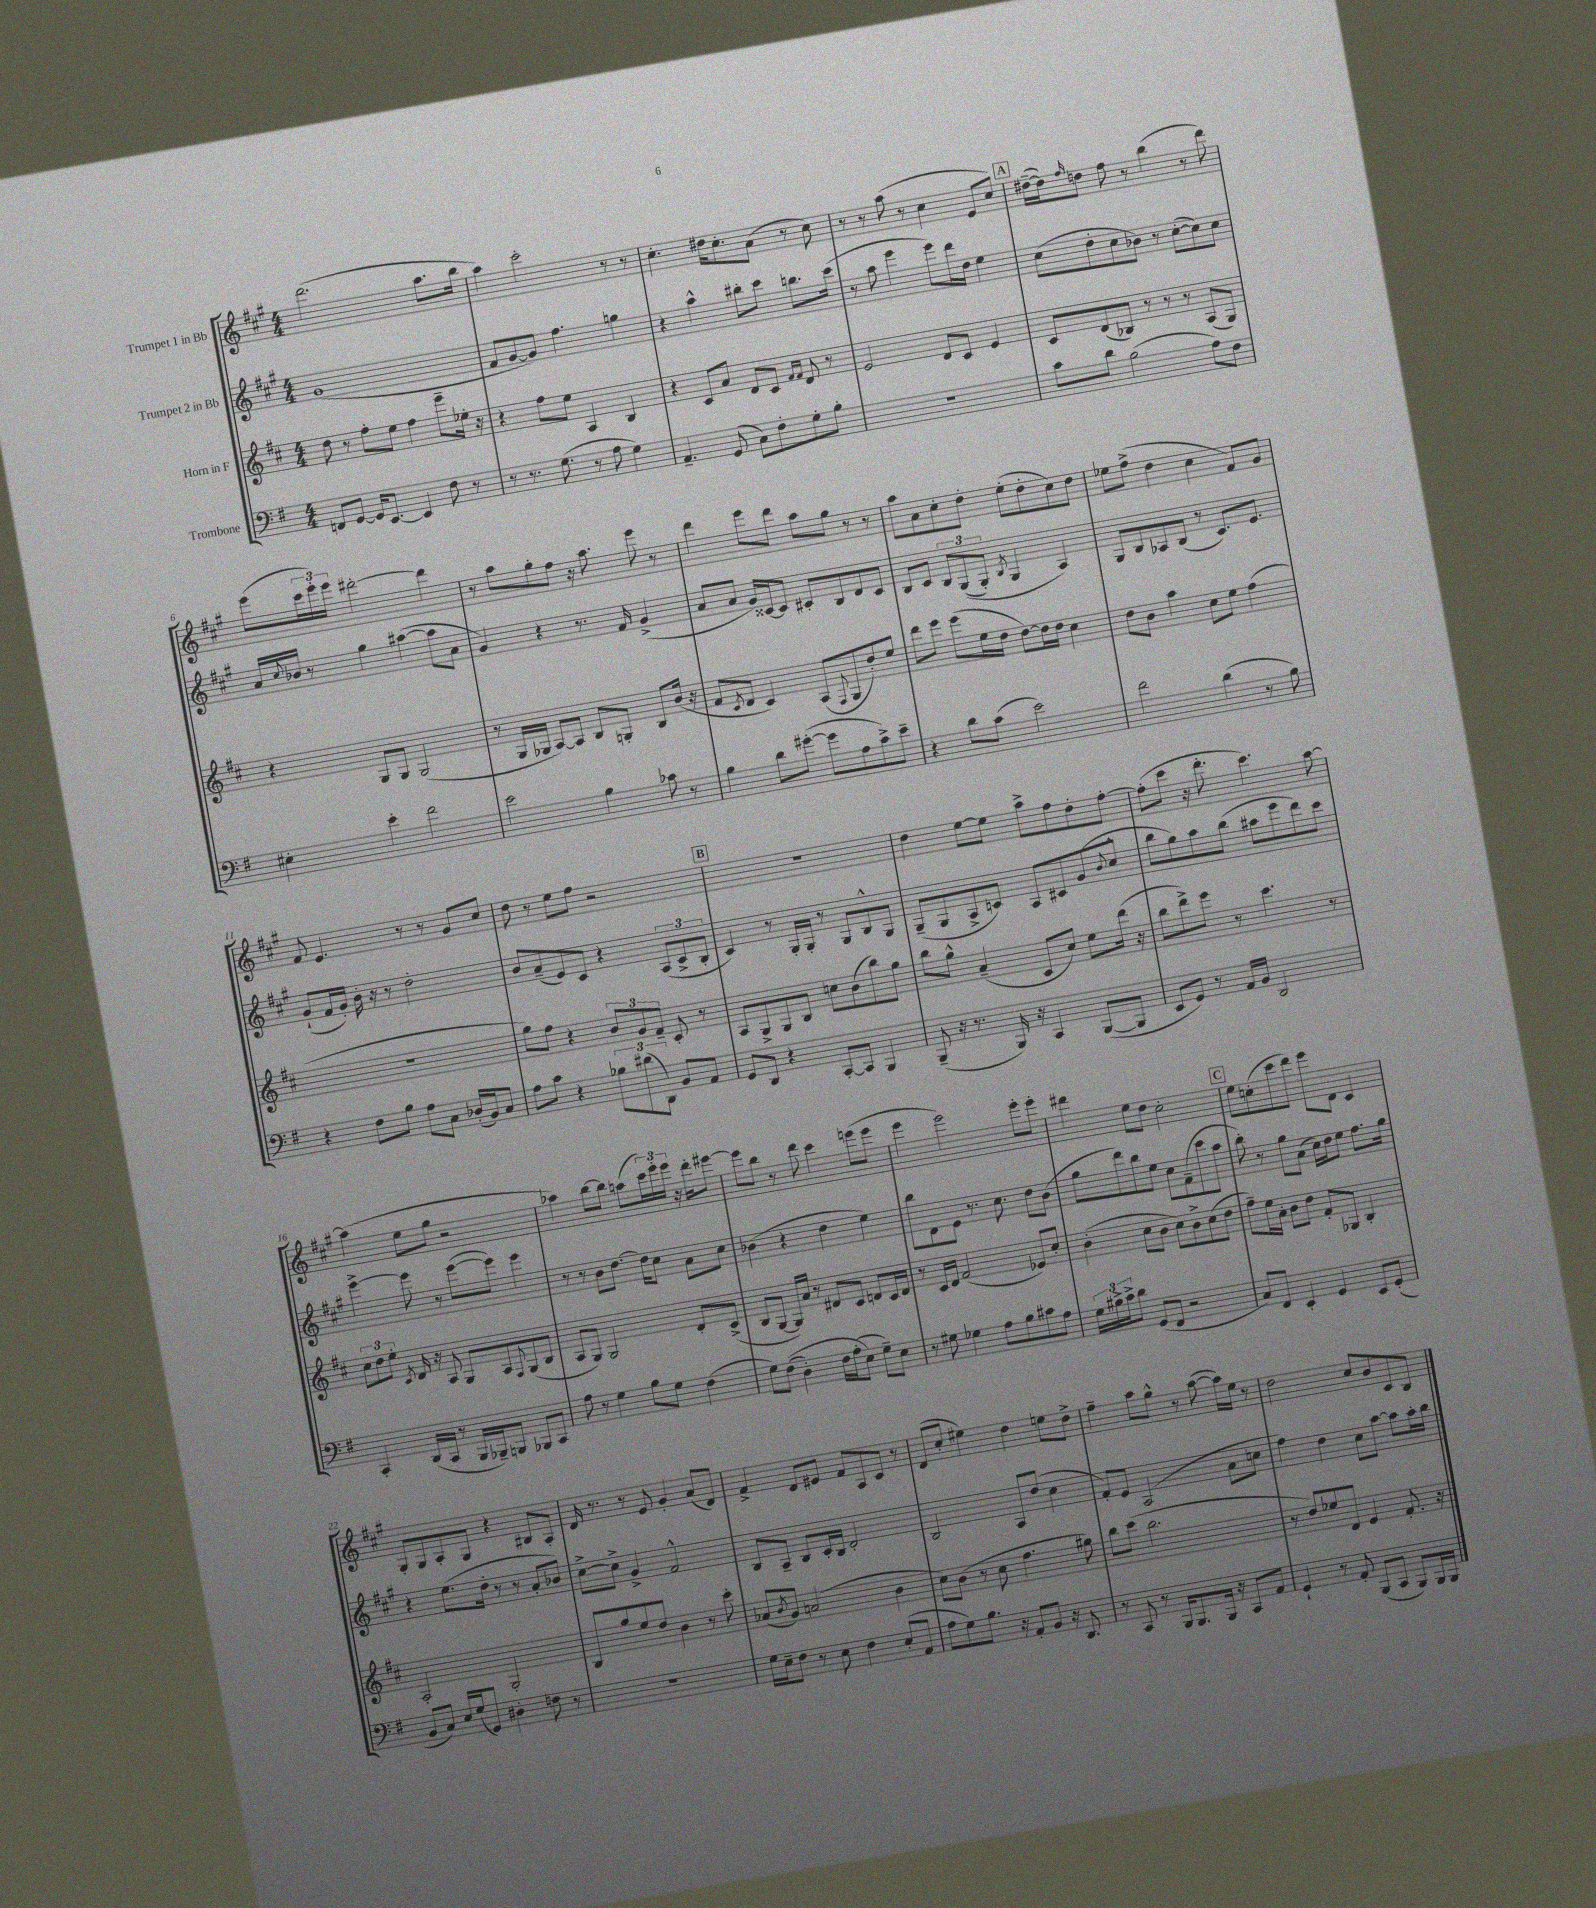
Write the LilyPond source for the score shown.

<<
\new StaffGroup <<
\new Staff = "s0" \with { instrumentName = "Trumpet 1 in Bb" } {
    \clef treble \key a \major \numericTimeSignature \time 4/4
    d'''2.( a''8. b''16 |
    a''4) cis'''2-. r8 r8 |
    cis''4.-. dis''16 cis''8.-. a'8( r8 cis''8) |
    r8 r8 a''8( r8 cis''4 e'8 cis''8) |
    \mark \markup { \box "A" } dis''16~--( dis''16) \grace { fis''16 } d''8 fis''8 r8 b''4( r8 d'''8) |
    e'''8( \tuplet 3/2 { cis'''16 e'''16-.) e'''16 } dis'''2~-. dis'''4 |
    r8 a''8 gis''8-. fis''8 r16 a''8. e'''8 r8 |
    d'''4 e'''8 d'''8 a''8 gis''8 r8 r8 |
    a''8 a'8 cis''8-. d''8-. e''8-.( d''8-. cis''8) d''8 |
    ees''8 fis''8->( d''4 cis''4 fis'8) gis'8 |
    fis'8 e'4. r8 r8 gis'8 cis''8 |
    d''8 r8 e''8 fis''8 r2 |
    \mark \markup { \box "B" } R1 |
    d''4 e''8~ e''8 a''8-> fis''8 d''8-. fis''8~-. |
    fis''8-.( cis'''8 r16 d'''8.-. cis'''4.) a''8~ |
    a''4( e''8 gis''8 r2 |
    aes''4) b''8~ b''8 a''8( \tuplet 3/2 { cis'''16) e'''16-. e'''16 } r16 d'''16-. eis'''8~ |
    eis'''8 b''8 r8 d'''8 cis'''4 e'''8( e'''8 |
    e'''4 e'''2) e'''8-. e'''8-. |
    dis'''4 e''8 d''8 cis''2-. |
    \mark \markup { \box "C" } e''8 c''8-.( cis'''8 d'''8) e'''8 d'8 cis'4 |
    gis8-. gis8 a8-. gis8 r4 bis8 a8-. |
    d'16 r8. r8 e'8 gis'4-. a'8( d'8) |
    fis'4-> d'8 eis'8 fis'8 a8 cis'8 r8 |
    d'8( cis''8-. eis''4) d''4 e''8 d''8-> |
    fis''4-- a''8 gis''8-^ r8 a''8~( a''16) e''16 r8 |
    d''2 cis''8 b'8 cis'8 b8 \bar "|." |
}
\new Staff = "s1" \with { instrumentName = "Trumpet 2 in Bb" } {
    \clef treble \key a \major \numericTimeSignature \time 4/4
    gis'1( |
    fis'8 gis'8~ gis'8) fis''4. g''4 |
    r4 a''4-^ bis''8-. cis'''8 b''8. cis'''16( |
    r8 a''8 e'''4 e'''8) d'''16 d''16 e''4 |
    \mark \markup { \box "A" } cis''8( d''8-. cis''8 bes'8) r8 cis''8~-.( cis''8) cis''8 |
    a'16 \appoggiatura { cis''8 } bes'16 r8 gis''4 ais''4~( ais''8 a'8 |
    gis'4) r4 r8. fis'16 gis'4->( |
    a'8 a'8 gis'16) cisis'16~ cisis'8 cis'8-. b8 d'8 cis'8 |
    b8 cis'8 \tuplet 3/2 { b8 gis8(\( gis8-.) } \acciaccatura { b8 } gis4 a4\) |
    gis8 b8 aes8 b8( r8 cis'8.) e'8. |
    gis'8-!( fis'16 gis'16-.) b'16-. r16 r8 d''2-. |
    b'8 a'8--( e'8) cis'8 r4 \tuplet 3/2 { a8( cis'8-> b8-. } |
    \mark \markup { \box "B" } cis'4) r8 gis16-. gis16-. r8 gis8 b8-^ gis8 |
    gis8--( gis8 a8-> c'8) a8 cis'8 gis'8( \appoggiatura { b'8 } cis''8-^ |
    b''8 gis''8) a''8 b''8( ais''8 e'''8 d'''8) cis'''8 |
    e'''4~-> e'''8 r8 e'''8~( e'''8) e'''4 |
    r8 r8 b'8 d''8.~ d''16 cis''8 a'8 cis''8 |
    bes'4( r4 d''4 e''4) |
    b''8 d'8 e'8 r8. cis''8. d''8 b'8( |
    gis''8 d'''8) b''8 e''8 cis''8 fis'8--( cis'''8 a''8 |
    \mark \markup { \box "C" } b''8-.) r8 gis''8 a'8( cis''16) d''16 e''8 fis''8. gis''16 |
    r4 e''8.( d''16-. r8 r8 a'8-. bes'8) |
    cis''8~-> cis''8-> gis'4-> fis'2-^ |
    b8 a8-- b8 cis'16-. b16 d'2-. |
    b2 a8 d''8( cis''4 |
    fis'8-.) e'8 a2( a'8 c''8 |
    fis''4) d''4 cis''8 a''8~ a''8 a''16-. b''16 \bar "|." |
}
\new Staff = "s2" \with { instrumentName = "Horn in F" } {
    \clef treble \key d \major \numericTimeSignature \time 4/4
    d''8 r8 fis''8-. e''8 fis''4 e'''8-- ees''16-. r16 |
    r4 fis''8 e''8 a4 b4 |
    r4 cis'8 a'8 d'8 cis'8 \grace { fis'16 fis'16 } d'8 r8 |
    e'2 d'8 cis'8 e'4 |
    \mark \markup { \box "A" } cis'8 d'8( bes8) r8 r8 r8 a8( g8) |
    r4 g8 g8 g2( |
    r8 g16 ges16 a8~) a8 b8 g8-. b8 b'16( r16 |
    fis'8 \acciaccatura { cis'8 } d'8 cis'4) a8( \appoggiatura { fis8 } g8 d''8-.) e''8 |
    d'''8 e'''8 e'''8( e''16 d''16 d''8~) d''16 d''16 cis''4 |
    d''8 b'8 a''4 cis''8 e''8 fis''4( |
    R1 |
    g''8) fis''8 r4 \tuplet 3/2 { b'8 g'8 fis'8-- } cis'8-. r8 |
    \mark \markup { \box "B" } a8 g8-> g8 b8 c''8 b'8( b''8) g''8 |
    b''8 g''8-^ a'4--( cis'8 cis''8) e''8 d'''16( r16 |
    b''8 d'''8->) e'''8 r8 cis'''4. r8 |
    \tuplet 3/2 { cis''8 d''8 e''8-. } \acciaccatura { cis'8 } d'16 r16 a8 g8 a8 \appoggiatura { fis8 } g8( b8 |
    a8 g8) g2 d'8-. cis'8->( |
    b8 g8~ g16) a'16 r8 dis'8 cis'8 d'8 cis'16 d'16 |
    r8 cis'16 d'16 fis'2( ees'8) cis''8-. |
    b'4-.( cis''8 b'8 cis''8) b'8-> cis''8( d''8 |
    \mark \markup { \box "C" } fis''8--) e''16 a'16-. b'8 d''8 fis'8-. ges8 b4-. |
    a2-. g2-. |
    b8 g''8 e''8 d''8 b'4 r8 cis'''8-. |
    aes'8( \acciaccatura { b'8 } g'8) a'2( b'4 |
    cis''8) b'8( r8 cis''8 fis''4. gis''8) |
    b''8 cis'''8( b''2. |
    r8 d''8) ees''8 d'8 e'4 fis'8.-. r16 \bar "|." |
}
\new Staff = "s3" \with { instrumentName = "Trombone" } {
    \clef bass \key g \major \numericTimeSignature \time 4/4
    f,8 g,8~ g,16 e,8.~ e,4 fis8 r8 |
    r8 r8. g8.( r8 a8 g4) |
    a,4.-- g,8( c8) fis8-. g8-. b8-. |
    R1 |
    \mark \markup { \box "A" } c'8 d'8 b2( a8) fis8 |
    eis4-. e'4-. fis'2 |
    e'2 b4 ces'8 r8 |
    b4 d'8 gis'8~-.( gis'8 a8 c'8->) e'8-- |
    r4 d'8 c'8( e'2) |
    fis'2 d'4( r8 b8) |
    r4 fis8 b8 a8 c8 des16-.( b,16) c8 |
    a8 c'8 r4 \tuplet 3/2 { bes8 dis'8( d,8) } b,8 a,8 |
    \mark \markup { \box "B" } g,8 d,8 r4 c,8~-. c,8 b,,4 |
    b,,8--( r16 r8. b,,16) r16 c,4 b,,8~( b,,8 |
    e,8 g,8) r8 a,16 b,16 d,2 |
    c,4-. d,16( c,16 r8 b,,16 bes,,16--) b,,8 bes,,8 c,8 |
    a8 r8 g4 b8 g8 fis4( |
    g8) fis8(\( d4-.) fis16 a16-.( e8\) g8--) e8 |
    r8 gis8 ges4 a8 b8 cis'8 a8 |
    \tuplet 3/2 { g16 bis16-> c'16-> } d'8 g,8( fis,8 r2 |
    \mark \markup { \box "C" } c8) fis,8 e,4-. g,4 e,8 g,8-.( |
    b,8 c8) e16 g16( g,8) dis4-. f8 r8 |
    R1 |
    g16 e16-- fis8 r8 e8 fis4 e8-.( a,8 |
    a8 g8) b8. r16 a,8-. b,8 r16 d,8. |
    r8 c,8 r8 b,,16 b,,8. b,,16 r16 c,8 a,8 |
    g,4-! r8 a,8-. b,,8( c,8 b,,8) b,,16 b,,16 \bar "|." |
}
>>
>>
